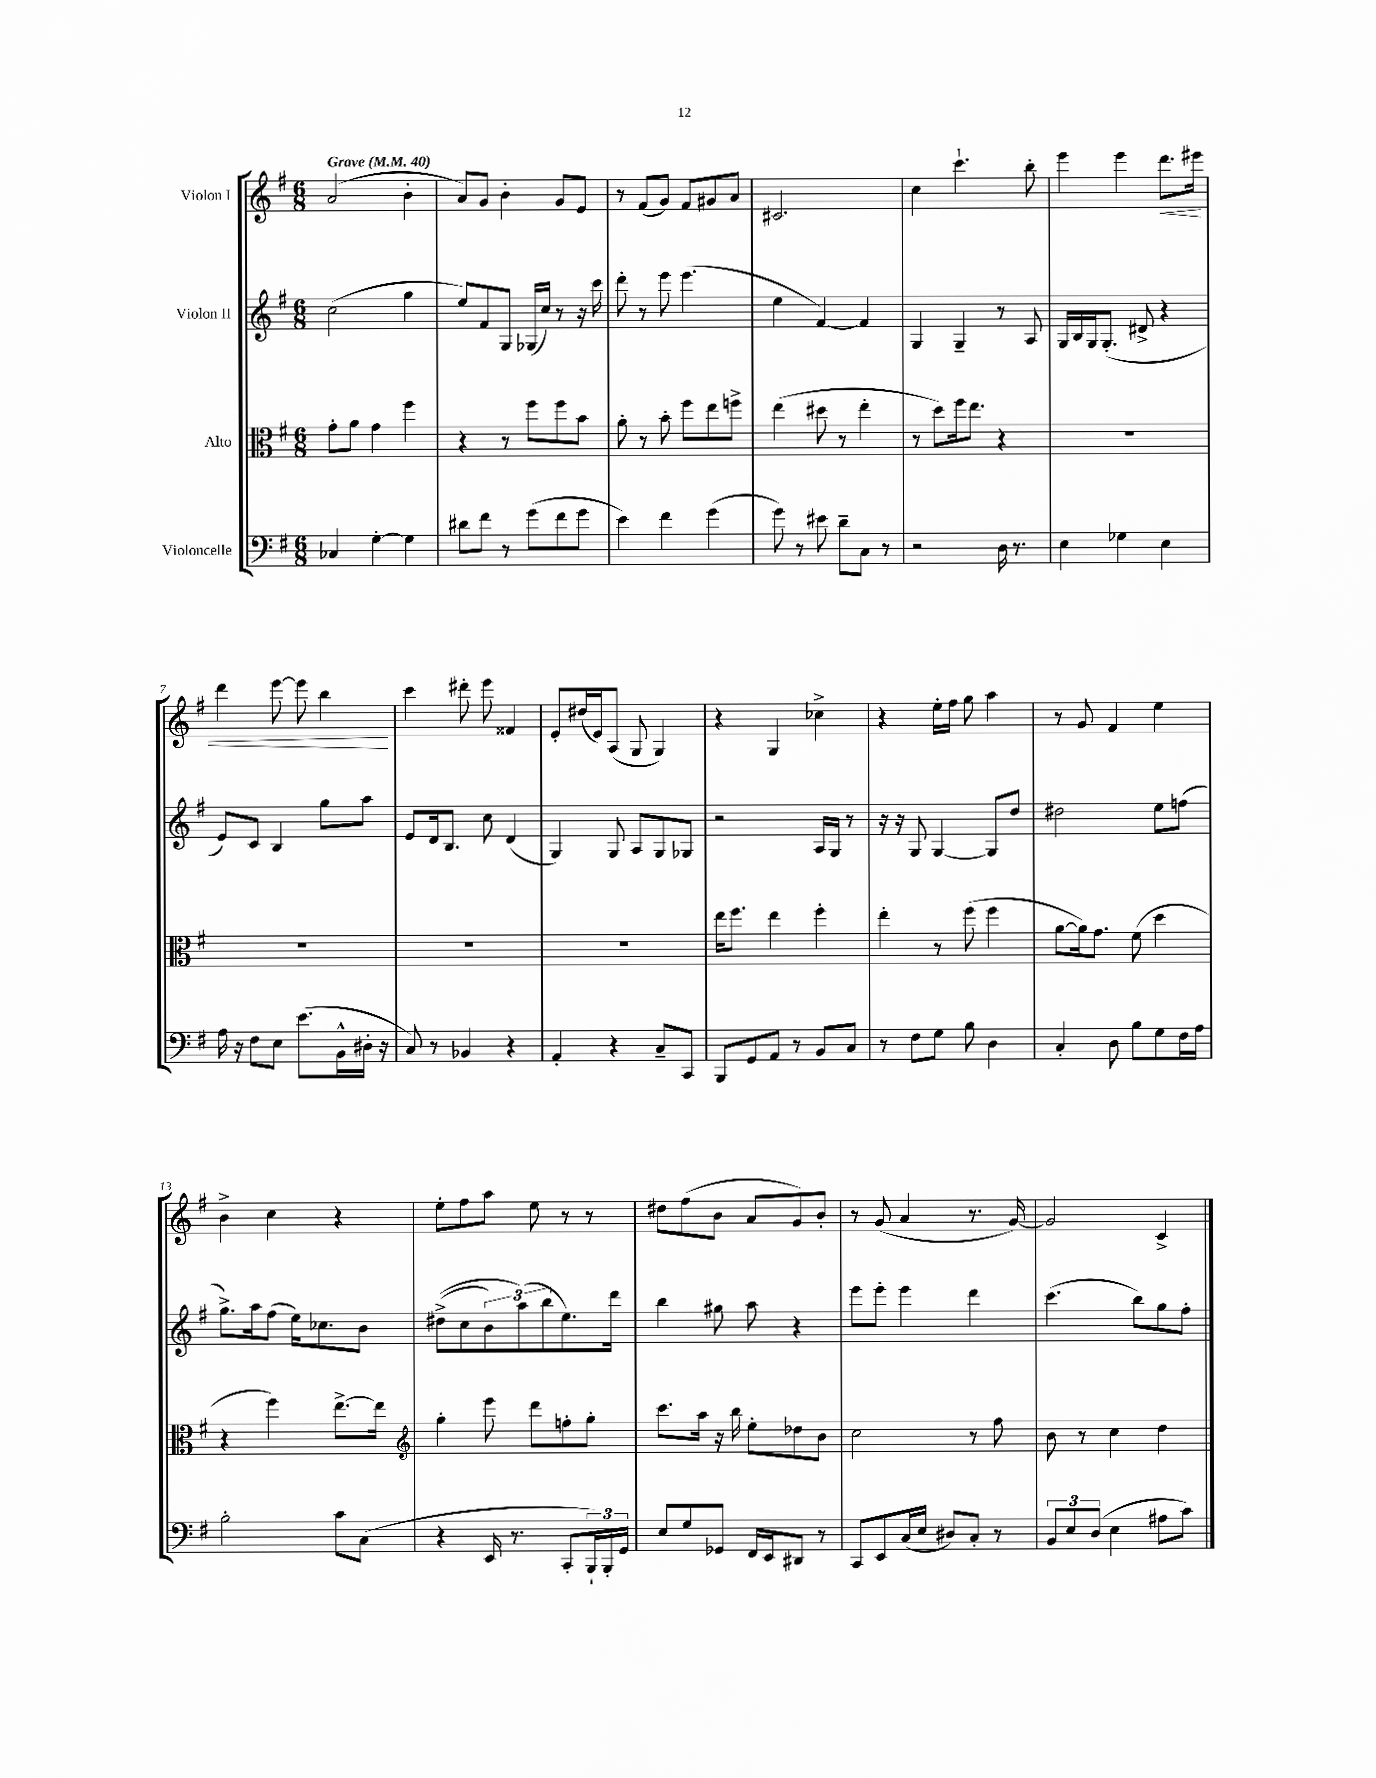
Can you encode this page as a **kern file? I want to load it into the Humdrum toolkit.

**kern	**kern	**kern	**kern	**dynam
*part4	*part3	*part2	*part1	*part1
*staff4	*staff3	*staff2	*staff1	*staff1
*I"Violoncelle	*I"Alto	*I"Violon II	*I"Violon I	*
*clefF4	*clefC3	*clefG2	*clefG2	*
*k[f#]	*k[f#]	*k[f#]	*k[f#]	*
*M6/8	*M6/8	*M6/8	*M6/8	*
*MM40	*MM40	*MM40	*MM40	*
=1	=1	=1	=1	=1
!	!	!	!LO:TX:a:B:t=Grave	!
4C-X/	8g'\L	(2cc\	(2a/	.
.	8a\J	.	.	.
[4G'\	4g\	.	.	.
4G\]	4ff#\	4gg\	4b'\	.
=2	=2	=2	=2	=2
8d#X\L	4r	8ee/L)	8a/L)	.
8f#\J	.	8f#/	8g/J	.
8r	8r	8G/J	4b'\	.
(8g\L	8ff#\L	(16G-X/LL	.	.
.	.	16cc/JJ)	.	.
8f#\	8ff#\	8r	8g/L	.
8g\J	8b\J	16r	8e/J	.
.	.	16ccc\	.	.
=3	=3	=3	=3	=3
4e\)	8a'\	8ddd'\	8r	.
.	8r	8r	(8f#/L	.
4f#\	8b'\	8eee\	8g/J)	.
.	8ff#\L	(4.eee\	8f#/L	.
(4g\	8ee\	.	8g#X/	.
.	8ffn^\J	.	8a/J	.
=4	=4	=4	=4	=4
8g\)	(4ee\	4ee\	2.c#X/	.
8r	.	.	.	.
8e#X\	8dd#X\	[4f#/)	.	.
8d~\L	8r	.	.	.
8C\J	4ee'\	4f#/]	.	.
8r	.	.	.	.
=5	=5	=5	=5	=5
2r	8r	4G/	4cc\	.
.	8dd\L)	.	.	.
.	16ff#\k	4G~/	4.ccc`\	.
.	8.ee\J	.	.	.
16D\	4r	8r	.	.
8.r	.	.	.	.
.	.	8A/	8bb'\	.
=6	=6	=6	=6	=6
4E\	2.r	16G/LL	4eee\	.
.	.	16B/	.	.
.	.	16G/J	.	.
.	.	(8.G'/J	.	.
4G-X\	.	.	4eee\	.
.	.	8d#X^/	.	.
!	!	!	!	!LO:HP:b
4E\	.	4r	8.ddd\L	<
.	.	.	16eee#X\Jk	.
!!LO:LB:g=z
=7	=7	=7	=7	=7
16A\	2.r	8e/L)	4ddd\	.
16r	.	.	.	.
8F#\L	.	8c/J	.	.
8E\J	.	4B/	[8eee\	.
(8.e\L	.	.	8eee\]	.
.	.	8gg\L	4bb\	.
16BB^^\L	.	.	.	.
16D#X'\JJ	.	8aa\J	.	.
16r	.	.	.	.
.	.	.	.	[
=8	=8	=8	=8	=8
8C/)	2.r	8e/L	4ccc\	.
8r	.	16d/k	.	.
.	.	8.B/J	.	.
4BB-X/	.	.	8ddd#X'\	.
.	.	8cc\	8eee\	.
4r	.	(4d/	4f##X/	.
=9	=9	=9	=9	=9
4AA'/	2.r	4G/)	8e'/L	.
.	.	.	(16dd#X/L	.
.	.	.	16e/J)	.
4r	.	8G/	(8A/J	.
.	.	8A/L	8G/	.
8C~/L	.	8G/	4G/)	.
8CC/J	.	8G-X/J	.	.
=10	=10	=10	=10	=10
8BBB/L	16ee\KL	2r	4r	.
.	8.ff#\J	.	.	.
8GG/	.	.	.	.
8AA/J	4ee\	.	4G/	.
8r	.	.	.	.
8BB/L	4ff#'\	16A/LL	4cc-X^\	.
.	.	16G/JJ	.	.
8C/J	.	8r	.	.
=11	=11	=11	=11	=11
8r	4ee'\	16r	4r	.
.	.	16r	.	.
8F#\L	.	8G/	.	.
8G\J	8r	[4G/	16ee'\LL	.
.	.	.	16ff#\JJ	.
8B\	(8ff#\	.	8gg\	.
4D\	4ff#\	8G/L]	4aa\	.
.	.	8dd/J	.	.
=12	=12	=12	=12	=12
4C'/	[8a\L	2dd#X\	8r	.
.	16a\k])	.	8g/	.
.	8.g\J	.	.	.
8D\	.	.	4f#/	.
8B\L	(8f#\	.	.	.
8G\	4dd\	8ee\L	4ee\	.
16F#\L	.	(8ffn\J	.	.
16A\JJ	.	.	.	.
!!LO:LB:g=z
=13	=13	=13	=13	=13
2B'\	4r	8.gg^\L)	4b^\	.
.	.	16aa\k	.	.
.	4ff#\)	(8ff#\J	4cc\	.
.	.	16ee\KL)	.	.
.	.	8.cc-X\	.	.
8c\L	[8.ee^\L	.	4r	.
(8C\J	.	8b\J	.	.
.	16ee\Jk]	.	.	.
=14	=14	=14	=14	=14
*	*clefG2	*	*	*
4r	4gg'\	((8dd#X^\L	8ee'\L	.
.	.	8cc\	8ff#\	.
16EE/	8eee\	12b\)	8aa\J	.
8.r	.	.	.	.
.	.	(12aa\)	.	.
.	8ddd\L	.	8ee\	.
.	.	12bb\	.	.
8CC'/L	8ffn'\	8.ee\)	8r	.
24BBB`/L)	8gg'\J	.	8r	.
24BBB'/	.	.	.	.
.	.	16ddd\Jk	.	.
24GG/JJ	.	.	.	.
=15	=15	=15	=15	=15
8E/L	8.ccc\L	4bb\	8dd#X\L	.
8G/	.	.	(8ff#\	.
.	16aa\Jk	.	.	.
8GG-X/J	16r	8gg#X\	8b\J	.
.	16bb\	.	.	.
16FF#/LL	8ee'\L	8aa\	8a/L	.
16EE/J	.	.	.	.
8DD#X/J	8dd-X\	4r	8g/)	.
8r	8b\J	.	8b'/J	.
=16	=16	=16	=16	=16
8CC/L	2cc\	8eee\L	8r	.
8EE/	.	8eee'\J	(8g/	.
(16C/L	.	4eee\	4a/	.
16E/JJ	.	.	.	.
8D#X/L)	.	.	.	.
8C'/J	8r	4ddd\	8.r	.
8r	8ff#\	.	.	.
.	.	.	[16g/)	.
=17	=17	=17	=17	=17
12BB/L	8b\	(4.ccc\	2g/]	.
12E/	.	.	.	.
.	8r	.	.	.
(12D/J	.	.	.	.
4E\	4cc\	.	.	.
.	.	8bb\L)	.	.
8A#X\L	4dd\	8gg\	4c^/	.
8c\J)	.	8ff#'\J	.	.
==	==	==	==	==
*-	*-	*-	*-	*-
